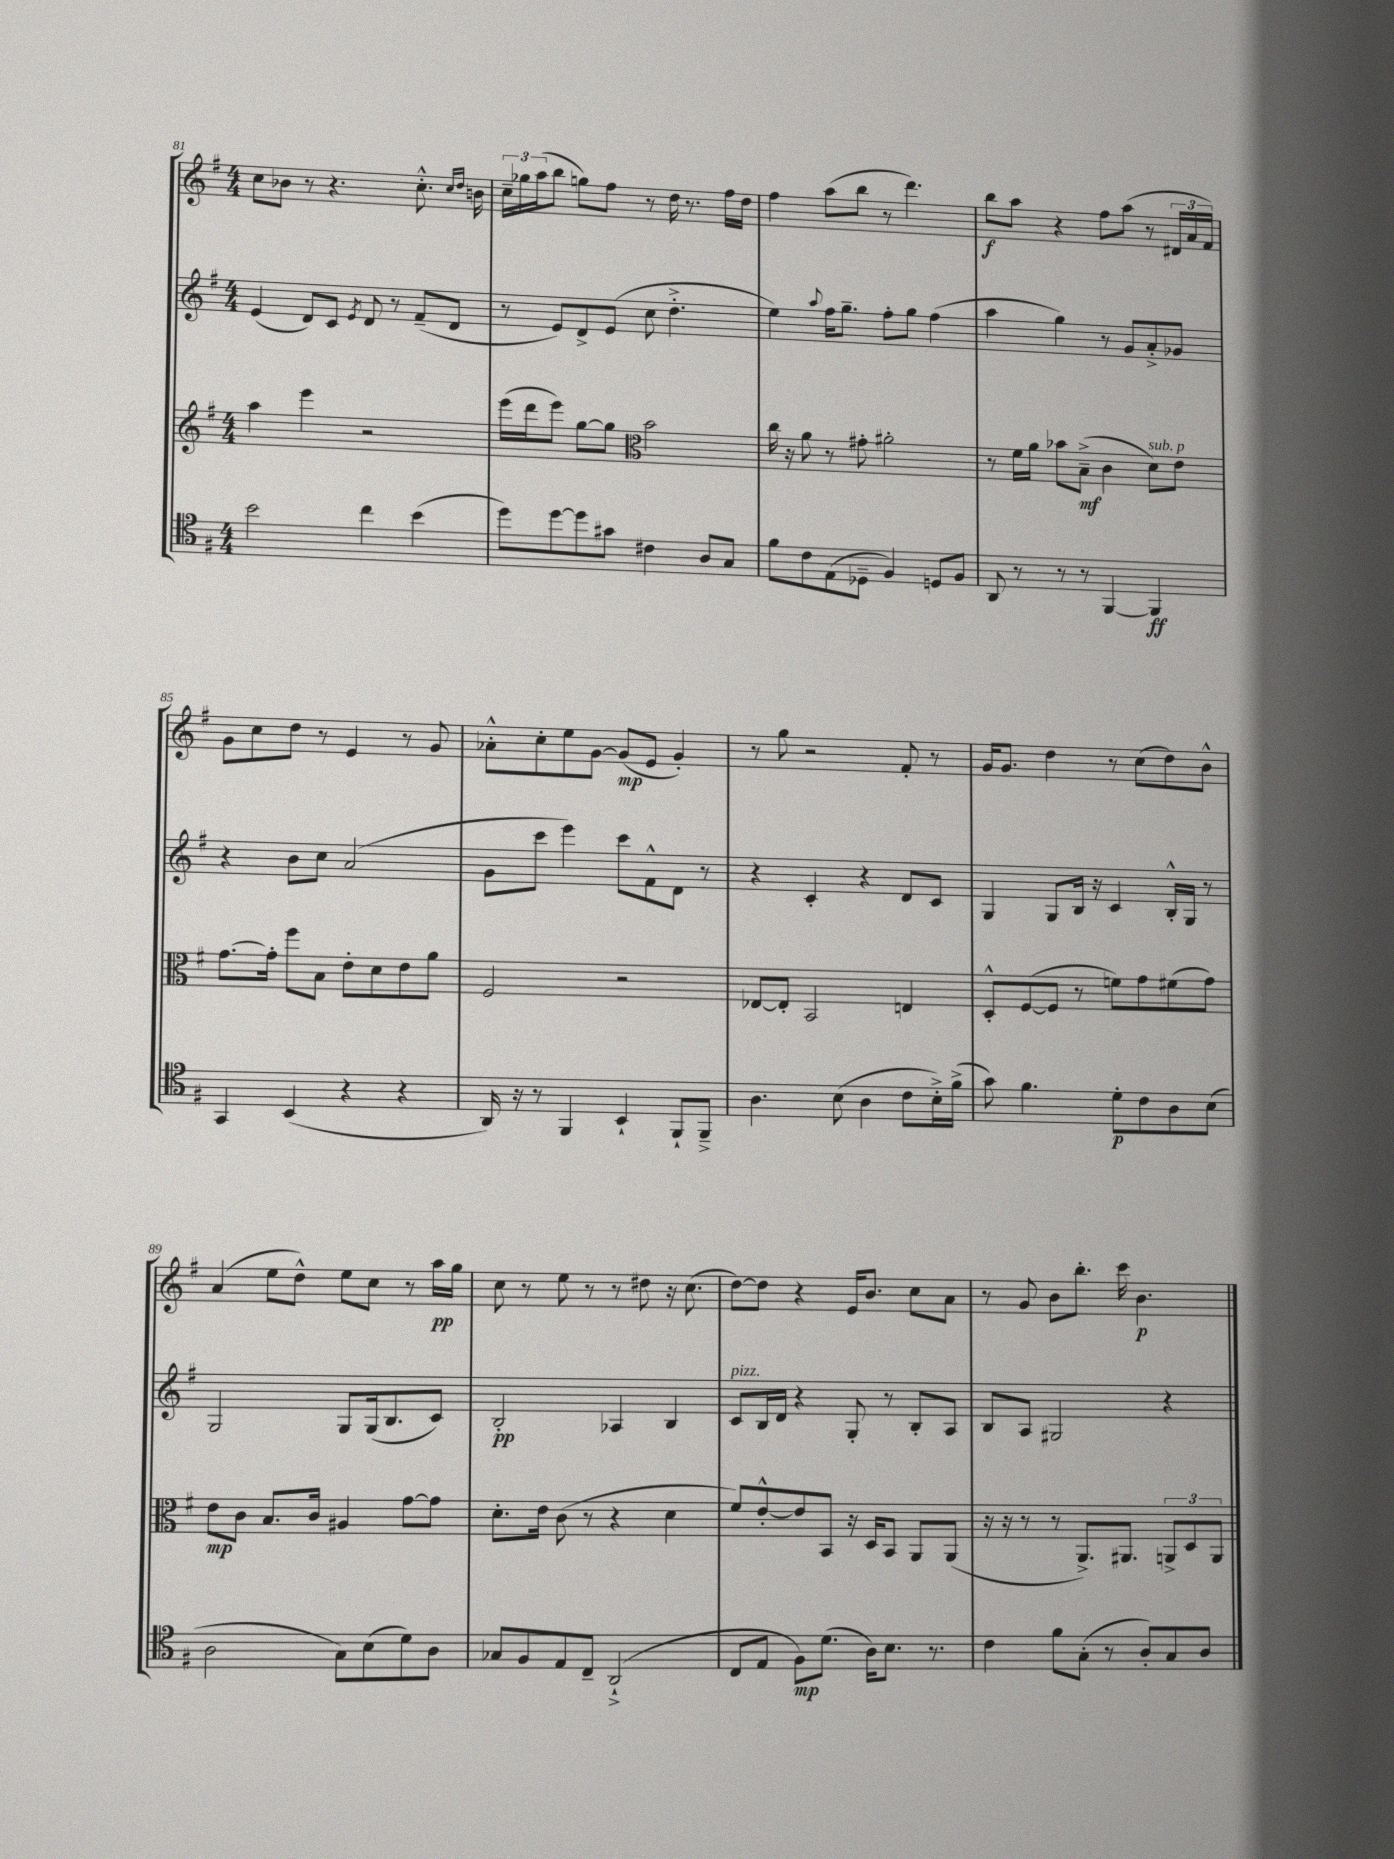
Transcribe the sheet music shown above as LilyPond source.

<<
\new StaffGroup <<
\new Staff = "s0" {
    \clef treble \key g \major \numericTimeSignature \time 4/4
    c''8 bes'8 r8 r4. c''8.-.-^ \grace { c''16 d''16 } b'16 |
    \tuplet 3/2 { c''16-- ges''16 a''16( } b''8 g''8) fis''8 r8 d''16 r8. fis''16 d''16 |
    fis''4 a''8( b''8 r8 d'''4.) |
    b''8\f a''8 r4 fis''8 a''8( r8 \tuplet 3/2 { dis'16 a'16 fis'16) } |
    g'8 c''8 d''8 r8 e'4 r8 g'8 |
    aes'8-.-^ c''8-. e''8 g'8~ g'8\mp( e'8 g'4-.) |
    r8 g''8 r2 fis'8-. r8 |
    g'16 g'8. d''4 r8 c''8( d''8) b'8-^ |
    a'4( e''8 d''8-^) e''8 c''8 r8 a''16\pp g''16 |
    c''8 r8 e''8 r8 r8 dis''8 r16 c''8.( |
    d''8~) d''8 r4 e'16 b'8. c''8 a'8 |
    r8 g'8 b'8 b''8.-. c'''16 b'4.\p \bar "|." |
}
\new Staff = "s1" {
    \clef treble \key g \major \numericTimeSignature \time 4/4
    e'4( d'8) c'8 \acciaccatura { e'8 } d'8 r8 fis'8--( d'8 |
    r8 e'8) d'8-> e'8( c''8 d''4.-.-> |
    e''4) \appoggiatura { a''8 } fis''16 g''8.-- fis''8-. g''8 fis''4( |
    a''4 g''4) r8 g'8 a'8-.-> ges'8 |
    r4 b'8 c''8 a'2( |
    g'8 c'''8 e'''4) c'''8 fis'8-^ d'8 r8 |
    r4 c'4-. r4 d'8 c'8 |
    g4 g8 b16 r16 c'4 b16-.-^ g16 r8 |
    g2 g8 g16( b8. c'8) |
    b2-.\pp aes4 b4 |
    c'8^\markup { \italic "pizz." } b16 d'16 r4 g8-. r8 b8-. a8 |
    b8 a8 gis2 r4 \bar "|." |
}
\new Staff = "s2" {
    \clef treble \key g \major \numericTimeSignature \time 4/4
    a''4 e'''4 r2 |
    e'''16( d'''16 e'''8) g''8~ g''8 \clef alto b'2 |
    c''16 r16 a'8 r8 gis'8-. ais'2-. |
    r8 fis'16 a'16 bes'8 b8--->\mf( c'4 d'8^\markup { \italic "sub. p" }) e'8 |
    g'8.~ g'16-. fis''8 b8 e'8-. d'8 e'8 a'8 |
    fis2 r2 |
    ees8~ ees8-. b,2 e4 |
    d8-.-^ fis8~( fis8 r8 f'8) g'8 fis'8( g'8) |
    e'8\mp c'8 b8. c'16 ais4 g'8~ g'8 |
    d'8.-. e'16 c'8( r8 r4 d'4 |
    fis'8) e'8~-.-^ e'8 b,8 r16 d16 b,8 a,8 a,8( |
    r16 r16 r8 r8 a,8.->) ais,8. \tuplet 3/2 { a,8-> d8 a,8 } \bar "|." |
}
\new Staff = "s3" {
    \clef tenor \key g \major \numericTimeSignature \time 4/4
    b'2 c''4 b'4( |
    d''8) d''8~ d''8 gis'8 cis'4 a8 g8 |
    fis'8 c'8 e8( des8-- fis4) d8 fis8 |
    a,8 r8 r8 r8 fis,4~ fis,4\ff |
    g,4 b,4( r4 r4 |
    a,16) r16 r8 fis,4 b,4-! fis,8-! fis,8---> |
    a4. b8( a4 c'8 b16-.->) fis'16->( |
    g'8) fis'4. d'8-.\p c'8 a8 b8( |
    a2 g8) b8( d'8) a8 |
    ges8 fis8 e8 c8-- a,2-!->( |
    c8 e8 fis8\mp) d'8.( a16) b8. r8. |
    c'4 fis'8 g8-.( r8 a8-.) g8 a8 \bar "|." |
}
>>
>>
\layout { \context { \Score currentBarNumber = #81 } }
